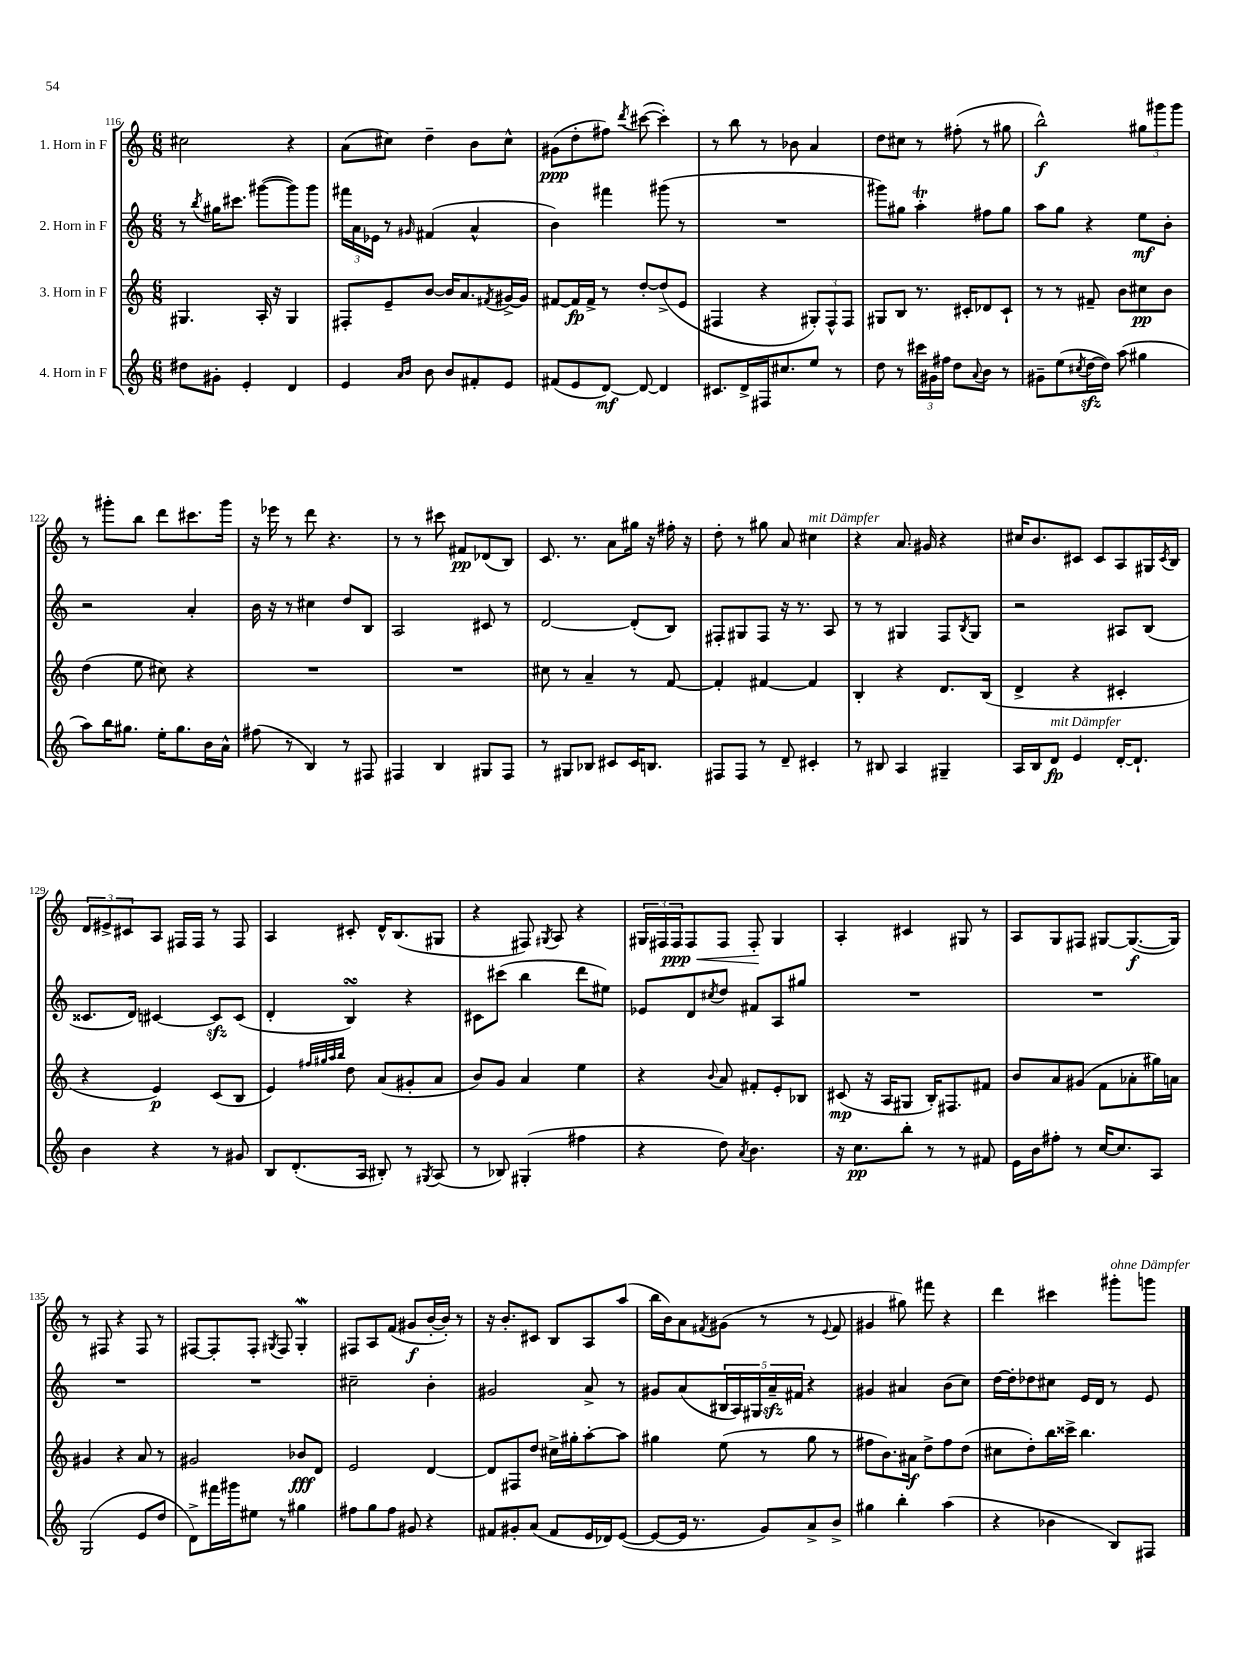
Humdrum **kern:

**kern	**kern	**kern	**kern
*staff4	*staff3	*staff2	*staff1
*clefG2	*clefG2	*clefG2	*clefG2
*k[]	*k[]	*k[]	*k[]
*M6/8	*M6/8	*M6/8	*M6/8
8dd#	4.G#	8r	2cc#
.	.	8qbb	.
8g#'	.	16gg#	.
.	.	8.ccc#	.
4e'	.	.	.
.	16A'	([8ggg#	.
.	16r	.	.
4d	4G#	8ggg#])	4r
.	.	8ggg#	.
=	=	=	=
4e	8F#'	24fff#	(8a
.	.	24a	.
.	.	24e-	.
.	8e~	8r	8cc#)
16qqa	.	.	.
16qqb	.	16qqg#	.
8b	[8b	(4f#	4dd~
8b	16b]	.	.
.	8.a	.	.
8f#'	.	4a^^	8b
.	8qf#	.	.
8e	[16g#^	.	8cc#^^
.	16g#]	.	.
=	=	=	=
(8f#	[8f#	4b)	(8g#
8e	16f#]	.	8dd'
.	16f#^	.	.
[8d)	8r	4fff#	8ff#)
.	.	.	8qddd
8d_	[8dd'	.	([8ccc#
4d]	(8dd^]	(8ggg#	4ccc#'])
.	8e	8r	.
=	=	=	=
8.c#	4F#	2.r	8r
.	.	.	8bb
16d^	.	.	.
16F#	4r	.	8r
8.cc#	.	.	.
.	.	.	8b-
8ee	12G#')	.	4a
.	12F#^^	.	.
8r	.	.	.
.	12F#	.	.
=	=	=	=
8dd	8G#	8ggg#)	8dd
8r	8B	8gg#	8cc#
24ccc#	8.r	4aa'	8r
24g#	.	.	.
24ff#	.	.	.
8dd	.	.	(8ff#'
.	16c#'	.	.
8qqa	.	.	.
8b	8d-	8ff#	8r
8r	8c#`	8gg#	8gg#
=	=	=	=
8g#~	8r	8aa	2bb^^)
(8ee	8r	8gg	.
8qcc#	.	.	.
[16dd	8f#~	4r	.
16dd])	.	.	.
(8aa	8b	.	.
4gg#	8cc#	8ee	12gg#
.	.	.	12ggg#
.	8b	8b'	.
.	.	.	12ggg#
=	=	=	=
8aa)	(4dd	2r	8r
16bb	.	.	8ggg#'
8.gg#	.	.	.
.	8ee	.	8bb
16ee'	8cc#)	.	8ddd
8.gg#	.	.	.
.	4r	4a'	8.ccc#
16b	.	.	.
16a^^	.	.	16ggg#
=	=	=	=
(8ff#	2.r	16b	16r
.	.	16r	16eee-
8r	.	8r	8r
4B)	.	4cc#	8ddd
.	.	.	4.r
8r	.	8dd	.
8F#	.	8B	.
=	=	=	=
4F#	2.r	2A	8r
.	.	.	8r
4B	.	.	8ccc#
.	.	.	8f#
8G#	.	8c#	(8d-
8F#	.	8r	8B)
=	=	=	=
8r	8cc#	[2d	8.c
8G#	8r	.	.
.	.	.	8.r
8B-	4a~	.	.
8c#	.	.	8a
16c#	8r	(8d']	16gg#
8.B	.	.	16r
.	[8f	8B)	16ff#'
.	.	.	16r
=	=	=	=
8F#	4f']	8F#'	8dd'
8F#	.	8G#	8r
8r	[4f#	8F#	8gg#
8d~	.	16r	8a
.	.	8.r	.
4c#'	4f#]	.	4cc#
.	.	8A	.
=	=	=	=
8r	4B'	8r	4r
8B#	.	8r	.
4A	4r	4G#	8.a
.	.	.	16g#
4G#~	8.d	8F	4r
.	.	8qB	.
.	.	8G#	.
.	(16B	.	.
=	=	=	=
16A	4d^	2r	16cc#
16B	.	.	8.b
8d	.	.	.
4e	4r	.	8c#
.	.	.	8c#
[16d'	4c#'	8A#	8A
8.d`]	.	.	.
.	.	(8B	16G#
.	.	.	8qc#
.	.	.	16B
=	=	=	=
4b	4r	8.c##	12d
.	.	.	12e#^
.	.	.	12c#
.	.	16d)	.
4r	4e)	[4c#	8A
.	.	.	16F#
.	.	.	16F#
8r	(8c	8c#]	8r
8g#	8B	(8c#	8F#
=	=	=	=
8B	4e)	4d'	4A
(8.d'	.	.	.
.	32qqff#	.	.
.	32qqgg#	.	.
.	32qqaa	.	.
.	32qqbb	.	.
.	8dd	4B)	8c#'
16A	.	.	.
8B#')	(8a	.	16d^^
.	.	.	(8.B
8r	8g#'	4r	.
8qG#	.	.	.
(8A	8a	.	8G#
=	=	=	=
8r	8b)	8c#	4r
8B-)	8g	(8ccc#	.
(4G#'	4a	4bb	8F#)
.	.	.	8qG#
.	.	.	8A
4ff#	4ee	8ddd	4r
.	.	8ee#)	.
=	=	=	=
4r	4r	8e-	24G#
.	.	.	24F#
.	.	.	24F#
.	.	8d	8F#
.	8qqb	8qcc#	.
8dd)	8a	8dd	8F#
8qa	.	.	.
4.b	8f#'	8f#	8F#'
.	8e'	8A	4G#
.	8B-	8gg#	.
=	=	=	=
16r	(8c#	2.r	4A'
8.cc	.	.	.
.	16r	.	.
.	16A	.	.
8bb'	8G#	.	4c#
8r	16B')	.	.
.	8.F#	.	.
8r	.	.	8G#
8f#	8f#	.	8r
=	=	=	=
16e	8b	2.r	8A
16b	.	.	.
8ff#'	8a	.	8G
8r	(8g#	.	8F#
[16cc	8f	.	[8G#
8.cc]	.	.	.
.	8a-'	.	(8.G#_
8A	16gg#)	.	.
.	16a	.	16G#])
=	=	=	=
(2G	4g#	2.r	8r
.	.	.	8F#
.	4r	.	4r
8e	8a	.	8F#
8dd	8r	.	8r
=	=	=	=
8d^)	2g#	2.r	[8F#
16fff#	.	.	8F#']
16ggg#	.	.	.
8ee#	.	.	8F#'
.	.	.	8qG#
8r	.	.	8F#
4gg#	8b-	.	4G#'
.	8d	.	.
=	=	=	=
8ff#	2e	2cc#~	8F#
8gg	.	.	8A
8ff#	.	.	(8f
8g#	.	.	8g#
4r	[4d	4b'	[16b'
.	.	.	16b'])
.	.	.	8r
=	=	=	=
8f#	8d]	2g#	16r
.	.	.	8.b'
8g#'	8F#	.	.
(8a	8dd	.	8c#
8f#	16cc#^	.	8B
.	16gg#'	.	.
16e	[8aa'	8a^	8A
16d-)	.	.	.
([8e	8aa]	8r	(8aa
=	=	=	=
8e_	4gg#	8g#	16bb
.	.	.	16b)
16e]	.	(8a	8a
8.r	.	.	.
.	.	.	8qf#
.	(8ee	20B#	(8g#
.	.	20A)	.
.	.	20G#	.
8g)	8r	.	8r
.	.	20a~	.
.	.	20f#	.
8a^	8gg#	4r	8r
.	.	.	8qqe
8b^	8r	.	8f#
=	=	=	=
4gg#	8ff#	4g#	4g#
.	8.b)	.	.
4bb'	.	4a#	8gg#)
.	16a#	.	.
.	8dd^	.	8fff#
(4aa	8ff#	(8b	4r
.	(8dd	8cc)	.
=	=	=	=
4r	8cc#	[16dd	4ddd
.	.	16dd']	.
.	8dd')	8dd-	.
4b-	16bb	8cc#	4ccc#
.	16ccc##^	.	.
.	4.bb	16e	.
.	.	16d	.
8B)	.	8r	8ggg#'
8F#	.	8e	8ggg
==	==	==	==
*-	*-	*-	*-
